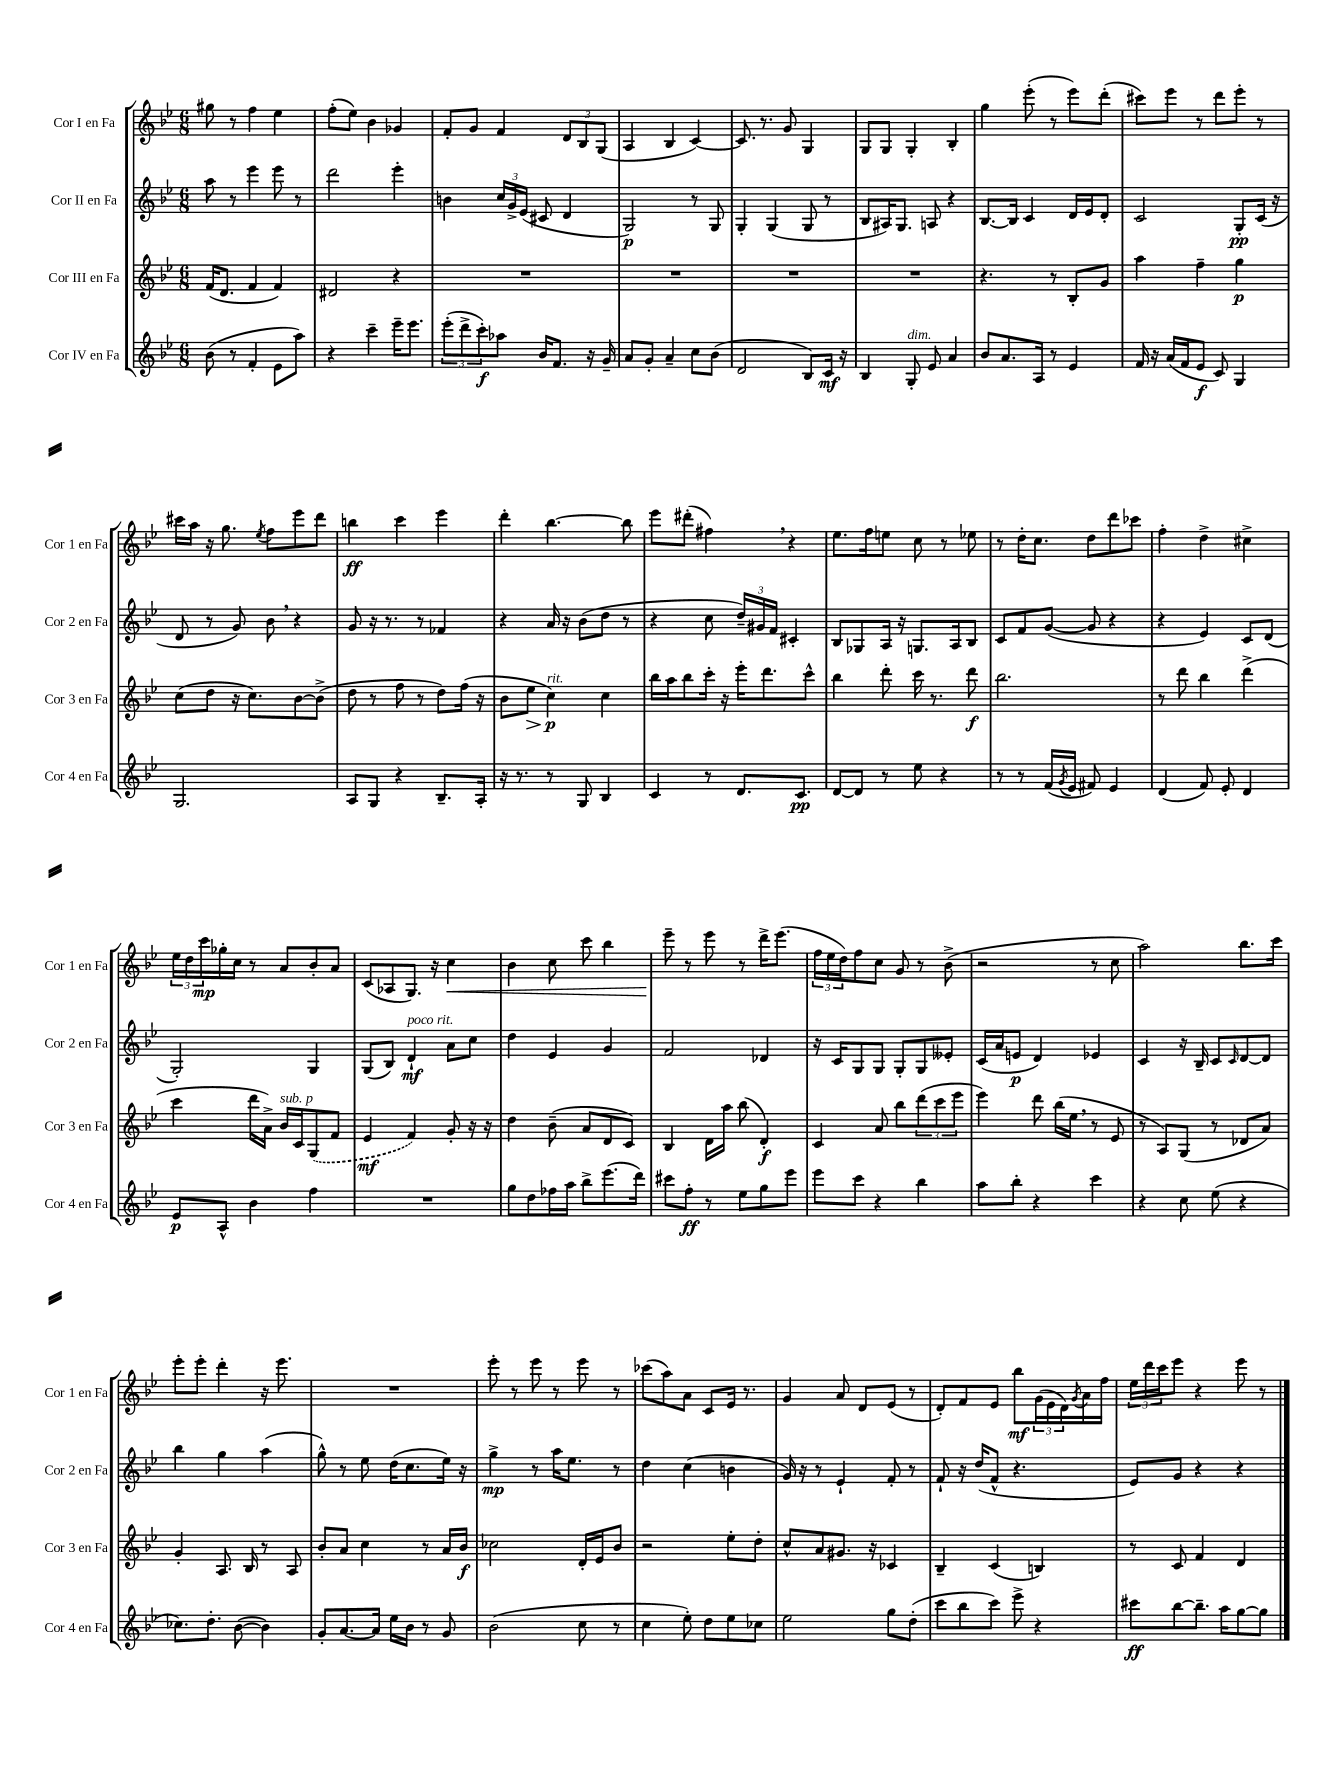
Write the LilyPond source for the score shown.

<<
\new StaffGroup <<
\new Staff = "s0" \with { instrumentName = "Cor I en Fa" shortInstrumentName = "Cor 1 en Fa" } {
    \clef treble \key bes \major \numericTimeSignature \time 6/8
    gis''8 r8 f''4 ees''4 |
    f''8-.( ees''8) bes'4 ges'4 |
    f'8-. g'8 f'4 \tuplet 3/2 { d'8 bes8 g8( } |
    a4 bes4 c'4~) |
    c'8. r8. g'8 g4 |
    g8 g8 g4-. bes4-. |
    g''4 ees'''8-.( r8 ees'''8) d'''8-.( |
    cis'''8) ees'''8 r8 d'''8 ees'''8-. r8 |
    cis'''16 a''16 r16 g''8. \acciaccatura { ees''8 } f''8 ees'''8 d'''8 |
    b''4\ff c'''4 ees'''4 |
    d'''4-. bes''4.~ bes''8 |
    ees'''8 dis'''8-.( fis''4) \breathe r4 |
    ees''8. f''16 e''8 c''8 r8 ees''8 |
    r8 d''16-. c''8. d''8 d'''8 ces'''8 |
    f''4-. d''4-> cis''4-> |
    \tuplet 3/2 { ees''16 d''16 c'''16\mp } ges''16-. c''16 r8 a'8 bes'8-. a'8 |
    c'8( aes8 g8.) r16 c''4\< |
    bes'4 c''8 c'''8 bes''4 |
    ees'''8--\! r8 ees'''8 r8 d'''16-> ees'''8.( |
    \tuplet 3/2 { f''16 ees''16 d''16) } f''8 c''8 g'8 r8 bes'8->( |
    r2 r8 c''8 |
    a''2) bes''8. c'''16 |
    ees'''8-. ees'''8-. d'''4-. r16 ees'''8. |
    R2. |
    ees'''8-. r8 ees'''8 r8 ees'''8 r8 |
    ces'''8( a''8) a'8 c'8 ees'16 r8. |
    g'4 a'8 d'8 ees'8( r8 |
    d'8-.) f'8 ees'8 bes''8\mf \tuplet 3/2 { g'16( ees'16 d'16) } \acciaccatura { g'8 } a'16 f''16 |
    \tuplet 3/2 { ees''16 d'''16 c'''16 } ees'''8 r4 ees'''8 r8 \bar "|." |
}
\new Staff = "s1" \with { instrumentName = "Cor II en Fa" shortInstrumentName = "Cor 2 en Fa" } {
    \clef treble \key bes \major \numericTimeSignature \time 6/8
    a''8 r8 ees'''4 ees'''8 r8 |
    d'''2 ees'''4-. |
    b'4 \tuplet 3/2 { c''16 g'16-> ees'16( } cis'8 d'4 |
    g2\p) r8 g8 |
    g4-. g4( g8 r8 |
    bes8 ais16) g8. a8 r4 |
    bes8.~ bes16 c'4 d'16 ees'16 d'8-. |
    c'2 g8-.\pp c'16( r16 |
    d'8 r8 g'8) bes'8 \breathe r4 |
    g'8 r16 r8. r8 fes'4 |
    r4 a'16 r16 bes'8( d''8 r8 |
    r4 c''8 \tuplet 3/2 { d''16--) gis'16 f'16 } cis'4-. |
    bes8 ges8 a16 r16 g8. a16 bes8 |
    c'8 f'8 g'8~( g'8 r4 |
    r4 ees'4) c'8 d'8( |
    g2-.) g4 |
    g8( bes8) d'4-!\mf^\markup { \italic "poco rit." } a'8 c''8 |
    d''4 ees'4 g'4 |
    f'2 des'4 |
    r16 c'16 g8 g8 g8-. g8 eeses'8-. |
    c'16( a'16 e'8\p d'4) ees'4 |
    c'4 r16 bes16-- c'8 \grace { c'16 } d'8~ d'8 |
    bes''4 g''4 a''4( |
    g''8-^) r8 ees''8 d''16( c''8. ees''16) r16 |
    g''4->\mp r8 a''16 ees''8. r8 |
    d''4 c''4( b'4 |
    g'16) r16 r8 ees'4-! f'8-. r8 |
    f'8-! r16 d''16( f'8-^ r4. |
    ees'8) g'8 r4 r4 \bar "|." |
}
\new Staff = "s2" \with { instrumentName = "Cor III en Fa" shortInstrumentName = "Cor 3 en Fa" } {
    \clef treble \key bes \major \numericTimeSignature \time 6/8
    f'16( d'8. f'4 f'4) |
    dis'2 r4 |
    R2. |
    R2. |
    R2. |
    R2. |
    r4. r8 bes8-. g'8 |
    a''4 f''4-- g''4\p |
    c''8( d''8 r16 c''8.) bes'8~ bes'8->( |
    d''8 r8 f''8 r8 d''8) f''16( r16 |
    bes'8 ees''8\> c''4\p\!^\markup { \italic "rit." }) c''4 |
    bes''16 a''16 bes''8 c'''16-. r16 ees'''16-. d'''8. c'''8-^ |
    bes''4 d'''8-. c'''16 r8. d'''8\f |
    bes''2. |
    r8 d'''8 bes''4 d'''4->( |
    c'''4 d'''16 a'16->) bes'16^\markup { \italic "sub. p" } c'16 \once \slurDashed g8( f'8 |
    ees'4\mf f'4) g'8-. r16 r16 |
    d''4 bes'8--( a'8 d'8 c'8) |
    bes4 d'16 a''16 bes''8( d'4-.\f) |
    c'4 a'8 bes''8 \tuplet 3/2 { d'''8( c'''8 ees'''8 } |
    ees'''4) d'''8 bes''16( ees''16 \breathe r8 ees'8 |
    r8 a8) g8( r8 des'8 a'8) |
    g'4-. a8. bes16 r8 a8 |
    bes'8-. a'8 c''4 r8 a'16 bes'16\f |
    ces''2 d'16-. ees'16 bes'8 |
    r2 ees''8-. d''8-. |
    c''8-^ a'8 gis'8. r16 ces'4 |
    bes4-- c'4( b4) |
    r8 c'8 f'4 d'4 \bar "|." |
}
\new Staff = "s3" \with { instrumentName = "Cor IV en Fa" shortInstrumentName = "Cor 4 en Fa" } {
    \clef treble \key bes \major \numericTimeSignature \time 6/8
    bes'8( r8 f'4-. ees'8 a''8) |
    r4 c'''4-- ees'''16-- ees'''8. |
    \tuplet 3/2 { ees'''8-.( d'''8-> c'''8-.\f) } aes''8 bes'16 f'8. r16 g'16-- |
    a'8 g'8-. a'4-- c''8 bes'8( |
    d'2 bes8) c'16\mf r16 |
    bes4 g8-.^\markup { \italic "dim." } ees'8 a'4 |
    bes'8 a'8. a16 r8 ees'4 |
    f'16 r16 a'16( f'16 ees'8\f c'8) g4 |
    g2. |
    a8 g8 r4 bes8.-- a16-. |
    r16 r8. r8 g8 bes4 |
    c'4 r8 d'8. c'8.\pp |
    d'8~ d'8 r8 ees''8 r4 |
    r8 r8 f'16( \acciaccatura { g'8 } ees'16 fis'8) ees'4 |
    d'4( f'8) ees'8-. d'4 |
    ees'8\p a8-^ bes'4 f''4 |
    R2. |
    g''8 d''8 fes''16 a''16 bes''8-> ees'''8.( d'''16) |
    cis'''8 f''8-.\ff r8 ees''8 g''8 ees'''8 |
    ees'''8 c'''8 r4 bes''4 |
    a''8 bes''8-. r4 c'''4 |
    r4 c''8 ees''8( r4 |
    ces''8.) d''8.-. bes'8~( bes'4) |
    g'8-. a'8.~ a'16 ees''16 bes'16 r8 g'8 |
    bes'2( c''8 r8 |
    c''4 ees''8-.) d''8 ees''8 ces''8 |
    ees''2 g''8 d''8-.( |
    c'''8 bes''8 c'''8) ees'''8-> r4 |
    cis'''8\ff bes''8~ bes''8.-- a''16 g''8~ g''8 \bar "|." |
}
>>
>>
\layout { \context { \Score \remove "Bar_number_engraver" } }
